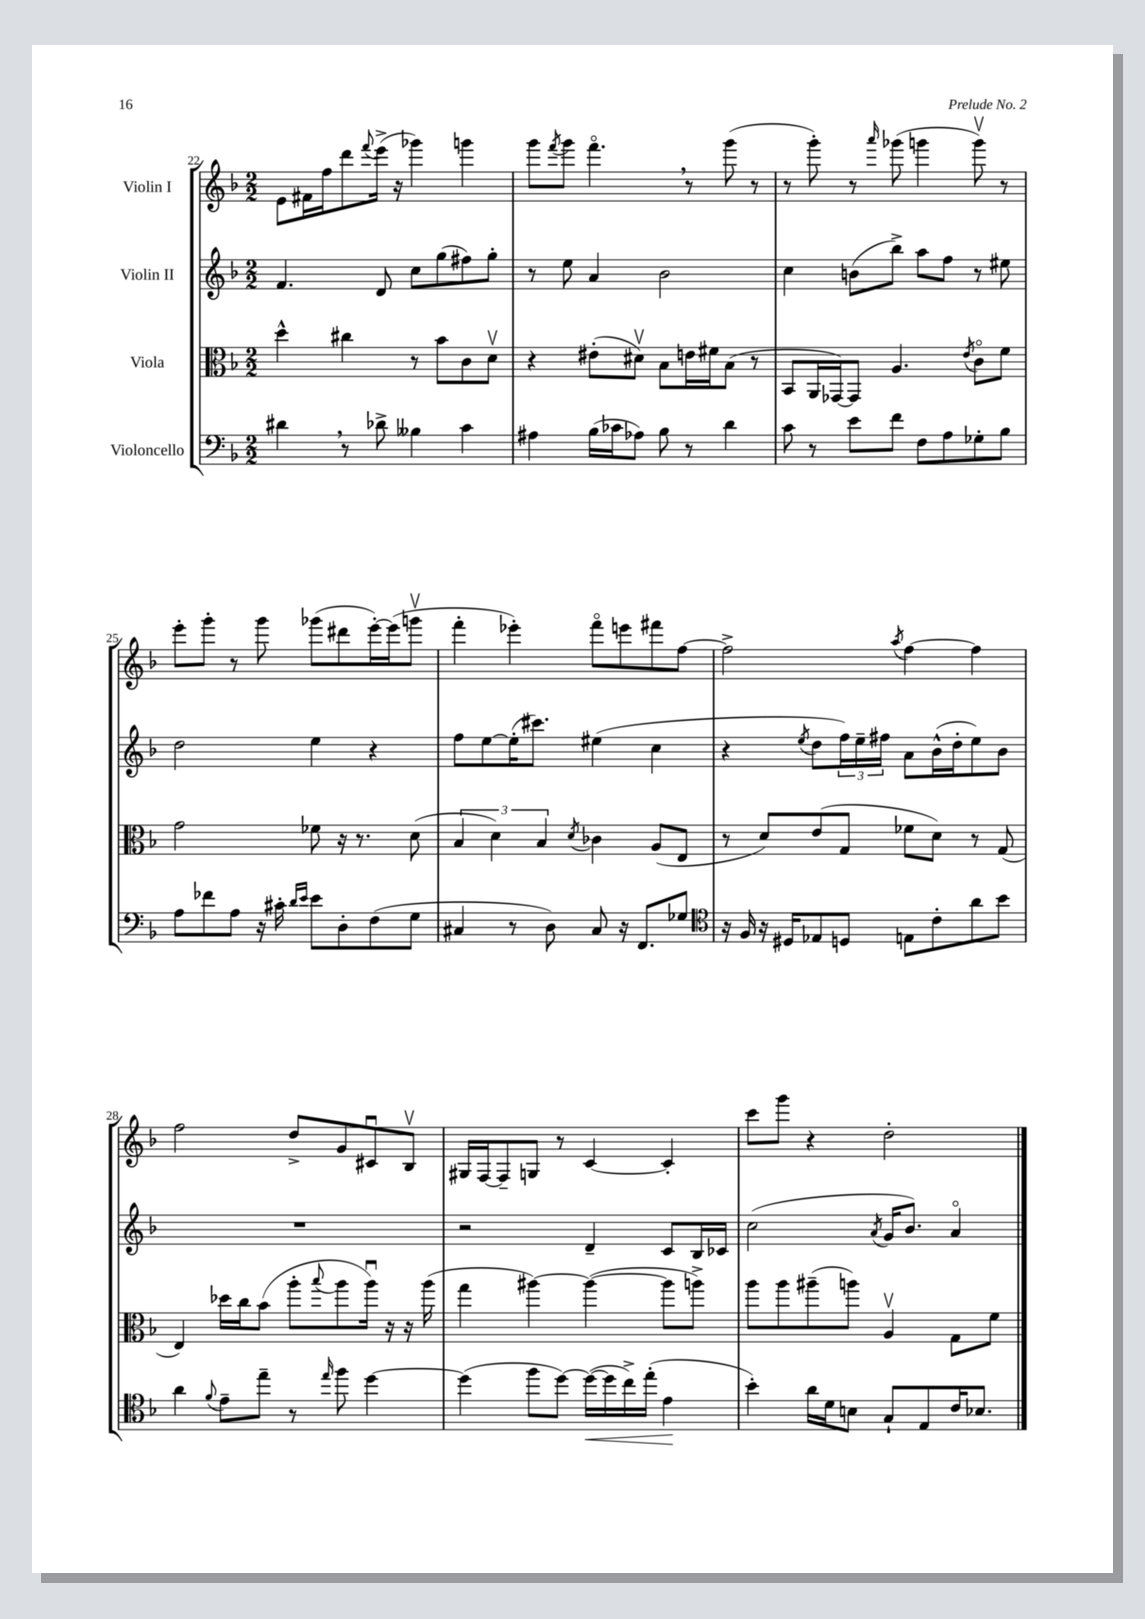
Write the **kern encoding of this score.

**kern	**kern	**kern	**kern
*staff4	*staff3	*staff2	*staff1
*clefF4	*clefC3	*clefG2	*clefG2
*k[b-]	*k[b-]	*k[b-]	*k[b-]
*M2/2	*M2/2	*M2/2	*M2/2
4d#	4dd^^	4.f	8e
.	.	.	16f#
.	.	.	16ff
8r	4cc#	.	8ddd
.	.	.	8qqfff
8d-^	.	8d	(16eee^
.	.	.	16r
4B--	8r	8cc	4ggg-)
.	8b-	(8gg	.
4c	8c	8ff#)	4ggg
.	8dv	8gg'	.
=	=	=	=
4A#	4r	8r	8ggg
.	.	.	8qfff
.	.	8ee	8ggg
(16B-	(8e#'	4a	4.fffo
16c-	.	.	.
8A-)	8d#v)	.	.
8B-	8B-	2b-	.
8r	16e	.	8r
.	16f#	.	.
4d	(8B-	.	(8ggg
.	8r	.	8r
=	=	=	=
8c	8BB-	4cc	8r
8r	16AA	.	8ggg')
.	[16GG-)	.	.
8e	8GG-]	(8b	8r
.	.	.	16qqaaa
8f	4.A	8bb-^)	(8ggg-
8F	.	8aa	4ggg
8A	.	8ff	.
.	8qe	.	.
8G-'	8co	8r	8gggv)
8B-	8f	8ee#	8r
=	=	=	=
8A	2g	2dd	8eee'
8f-	.	.	8ggg'
8A	.	.	8r
16r	.	.	8ggg
16c#'	.	.	.
16qqd	.	.	.
16qqe	.	.	.
8e	8f-	4ee	(8ggg-
8D'	16r	.	8ddd#
.	8.r	.	.
(8F	.	4r	[16eee')
.	.	.	(16eee]
8G	(8d	.	8gggv
=	=	=	=
4C#	6B-	8ff	4fff'
.	.	[8ee	.
.	6d)	.	.
8r	.	(16ee']	4eee-')
.	.	8.ccc#)	.
.	6B-	.	.
8D)	.	.	.
.	8qd	.	.
8C#	4c-	(4ee#	8fffo
16r	.	.	8eee
8.FF	.	.	.
.	(8A	4cc	8fff#
8G-	8E	.	[8ff
=	=	=	=
*clefC4	*	*	*
16r	8r	4r	2ff^]
16F	.	.	.
16r	8d)	.	.
16D#	.	.	.
.	.	8qee	.
8E-	(8e	8dd	.
8D	8G	24ff)	.
.	.	24ee~	.
.	.	24ff#	.
.	.	.	8qaa
8E	8f-	8a	[4ff
8c'	8d)	(16b-^^	.
.	.	16dd'	.
8a	8r	8ee)	4ff]
8b-	(8G	8b-	.
=	=	=	=
4a	4E)	1r	2ff
8qqf	.	.	.
8e~	16dd-	.	.
.	16cc	.	.
8ee~	(8b-	.	.
8r	8aa'	.	8dd^
16qqee	8qqbb-	.	.
8ff	8aa	.	8g
[4dd	16aau)	.	8c#u
.	16r	.	.
.	16r	.	8B-v
.	(16aa	.	.
=	=	=	=
(4dd]	4gg	2r	16G#
.	.	.	[16F
.	.	.	8F~]
8ff	[4aa#)	.	8G
[8dd)	.	.	8r
(16dd_	(4aa#_	4d~	[4c
16dd]	.	.	.
16cc^)	.	.	.
(16ee'	.	.	.
4e	8aa#]	8c	4c']
.	8aa^)	16B-	.
.	.	16c-	.
=	=	=	=
4b-')	8aa	(2cc	8ccc
.	8aa	.	8ggg
16a	(8aa#~	.	4r
16d	.	.	.
8B	8aa)	.	.
.	.	8qa	.
8G`	4Av	16g	2dd'
.	.	8.b-)	.
8E	.	.	.
16c	8G	4ao	.
8.B-	.	.	.
.	8f	.	.
==	==	==	==
*-	*-	*-	*-
